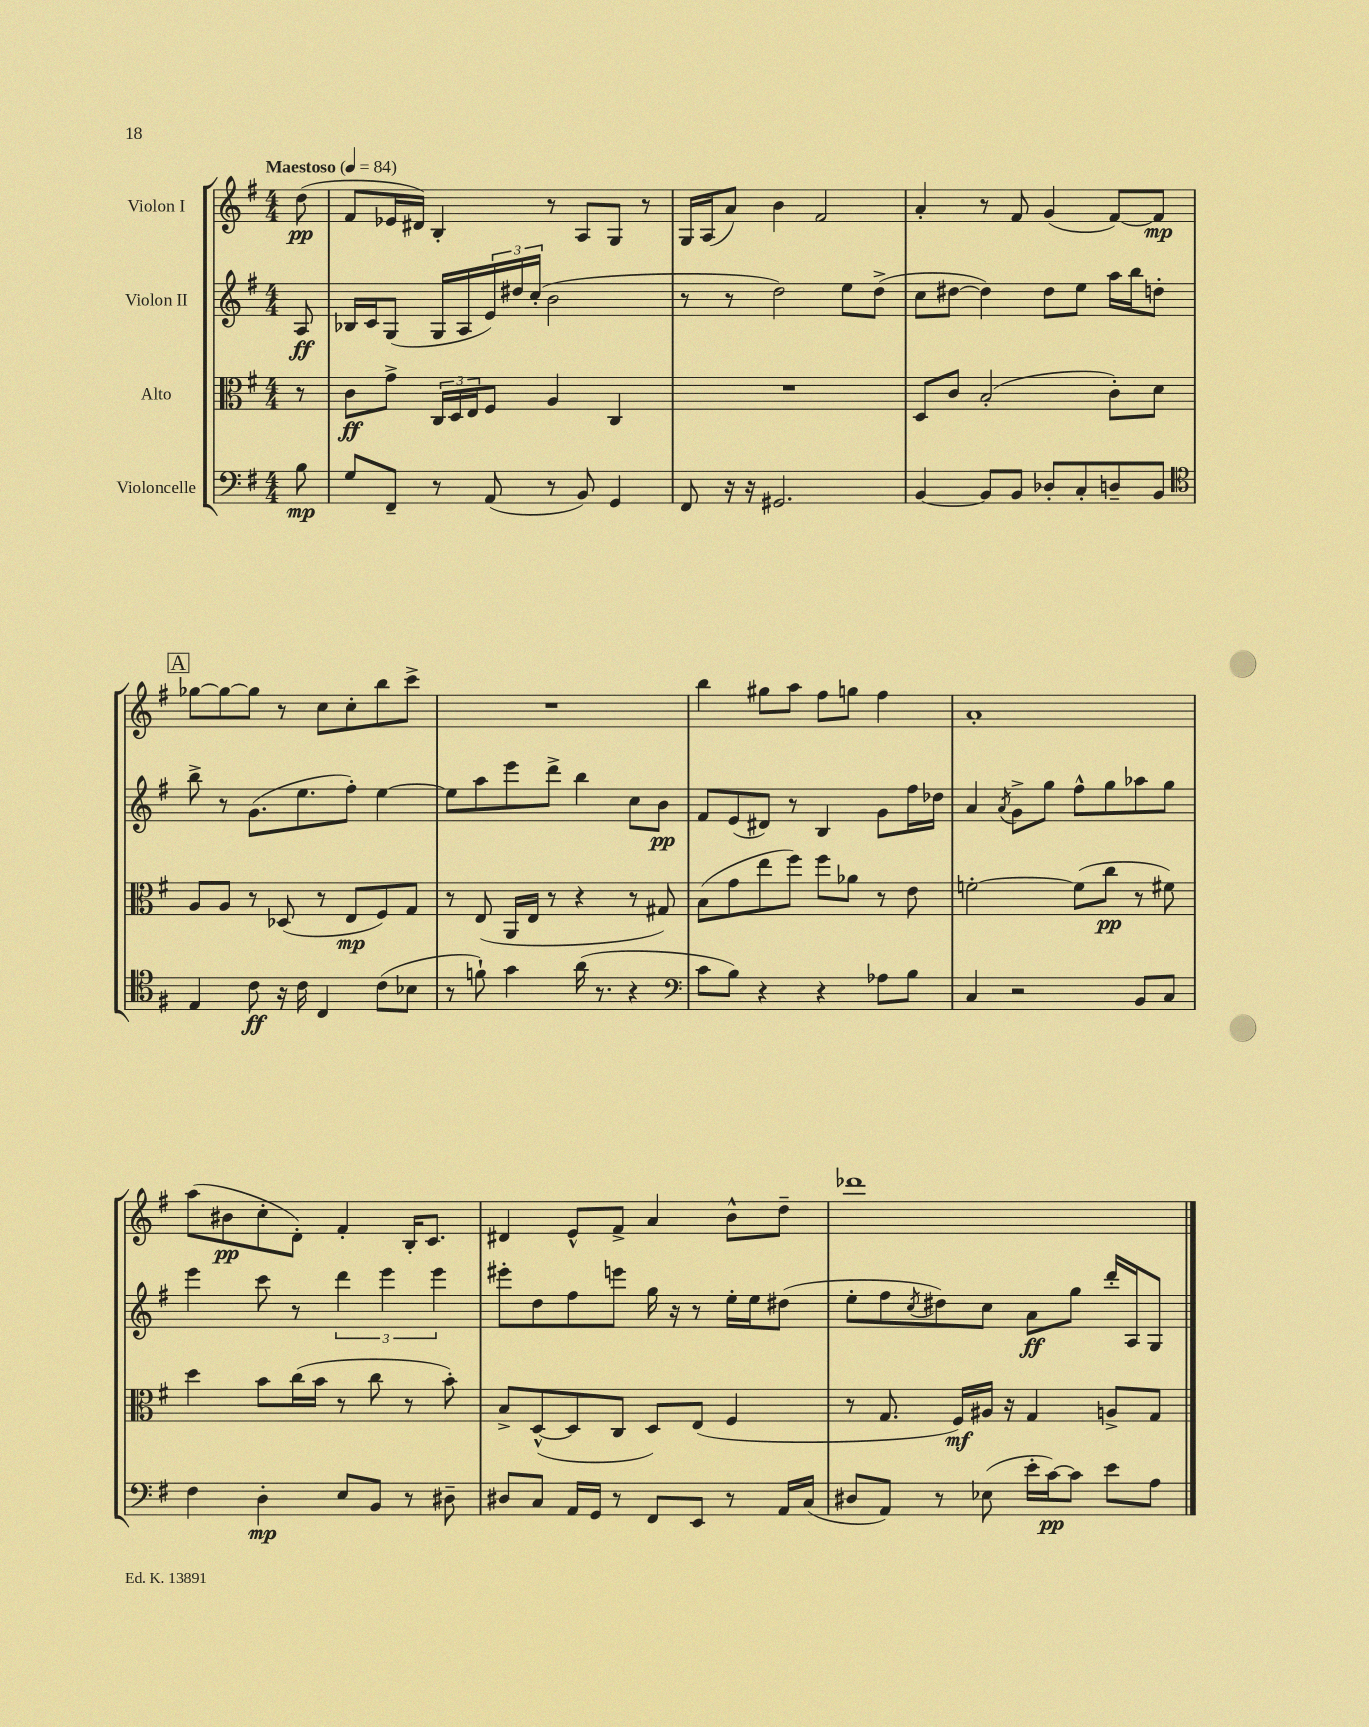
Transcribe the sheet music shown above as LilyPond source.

<<
\new StaffGroup <<
\new Staff = "s0" \with { instrumentName = "Violon I" } {
    \clef treble \key g \major \numericTimeSignature \time 4/4 \partial 8 \tempo "Maestoso" 4 = 84
    d''8\pp( |
    fis'8 ees'16 dis'16) b4-. r8 a8 g8 r8 |
    g16 a16( a'8) b'4 fis'2 |
    a'4-. r8 fis'8 g'4( fis'8~) fis'8\mp |
    \mark \markup { \box "A" } ges''8~ ges''8~ ges''8 r8 c''8 c''8-. b''8 c'''8-> |
    R1 |
    b''4 gis''8 a''8 fis''8 g''8 fis''4 |
    a'1-. |
    a''8( bis'8\pp c''8-. d'8-.) fis'4-. b16-. c'8. |
    dis'4 e'8-^ fis'8-> a'4 b'8-^ d''8-- |
    des'''1 \bar "|." |
}
\new Staff = "s1" \with { instrumentName = "Violon II" } {
    \clef treble \key g \major \numericTimeSignature \time 4/4 \partial 8
    a8\ff |
    bes16 c'16 g8( g16 a16 \tuplet 3/2 { e'16) dis''16 c''16-.( } b'2 |
    r8 r8 d''2) e''8 d''8->( |
    c''8 dis''8~ dis''4) dis''8 e''8 a''16 b''16 d''8-. |
    \mark \markup { \box "A" } b''8-> r8 g'8.( e''8. fis''8-.) e''4~ |
    e''8 a''8 e'''8 d'''8-> b''4 c''8 b'8\pp |
    fis'8 e'8( dis'8) r8 b4 g'8 fis''16 des''16 |
    a'4 \acciaccatura { a'8 } g'8-> g''8 fis''8-^ g''8 aes''8 g''8 |
    e'''4 c'''8 r8 \tuplet 3/2 { d'''4 e'''4 e'''4 } |
    eis'''8-. d''8 fis''8 e'''8 g''16 r16 r8 e''16-. e''16 dis''8( |
    e''8-. fis''8 \acciaccatura { c''8 } dis''8) c''8 a'8\ff g''8 d'''16-. a16 g8 \bar "|." |
}
\new Staff = "s2" \with { instrumentName = "Alto" } {
    \clef alto \key g \major \numericTimeSignature \time 4/4 \partial 8
    r8 |
    c'8\ff g'8-> \tuplet 3/2 { c16 d16 e16 } fis8 a4 c4 |
    R1 |
    d8 c'8 b2-.( c'8-.) d'8 |
    \mark \markup { \box "A" } a8 a8 r8 des8( r8 e8\mp fis8) g8 |
    r8 e8( a,16 e16 r8 r4 r8 gis8) |
    b8( g'8 e''8 fis''8) fis''8 aes'8 r8 e'8 |
    f'2~-. f'8( c''8\pp r8 fis'8) |
    d''4 b'8 c''16( b'16 r8 c''8 r8 b'8-.) |
    b8-> d8~-^( d8 c8 d8) e8( fis4 |
    r8 g8. fis16\mf) ais16 r16 g4 a8-> g8 \bar "|." |
}
\new Staff = "s3" \with { instrumentName = "Violoncelle" } {
    \clef bass \key g \major \numericTimeSignature \time 4/4 \partial 8
    b8\mp |
    g8 fis,8-- r8 a,8( r8 b,8) g,4 |
    fis,8 r16 r16 gis,2. |
    b,4~ b,8 b,8 des8-. c8-. d8-- b,8 |
    \mark \markup { \box "A" } \clef tenor e4 c'8\ff r16 c'16 c4 c'8( bes8 |
    r8 f'8-!) g'4 a'16( r8. r4 |
    \clef bass c'8 b8) r4 r4 aes8 b8 |
    c4 r2 b,8 c8 |
    fis4 d4-.\mp e8 b,8 r8 dis8-- |
    dis8 c8 a,16 g,16 r8 fis,8 e,8 r8 a,16 c16( |
    dis8 a,8) r8 ees8( e'16-. c'16~\pp) c'8 e'8 a8 \bar "|." |
}
>>
>>
\layout { \context { \Score \remove "Bar_number_engraver" } }
